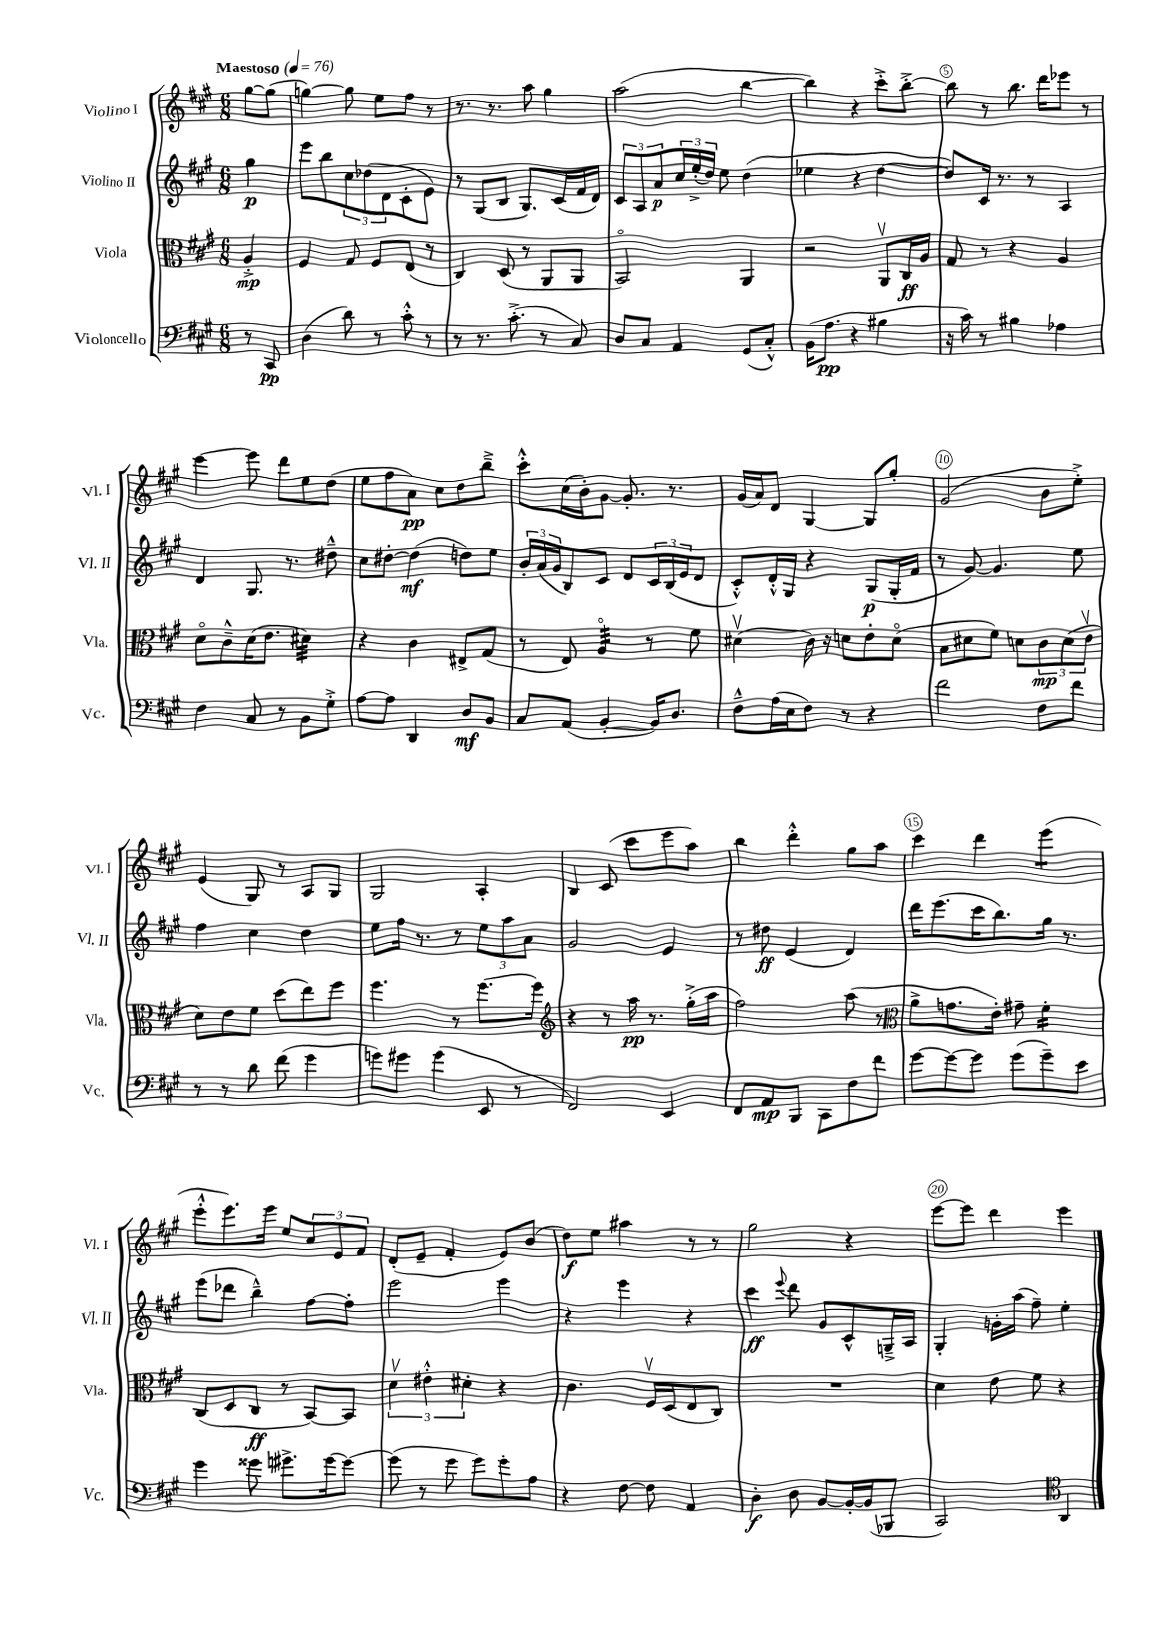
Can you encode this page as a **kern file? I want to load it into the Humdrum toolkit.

**kern	**kern	**kern	**kern
*staff4	*staff3	*staff2	*staff1
*clefF4	*clefC3	*clefG2	*clefG2
*k[f#c#g#]	*k[f#c#g#]	*k[f#c#g#]	*k[f#c#g#]
*M6/8	*M6/8	*M6/8	*M6/8
*MM76	*MM76	*MM76	*MM76
8r	4A'^	4gg#	[8gg#
8CC#	.	.	(8gg#]
=	=	=	=
(4D	4F#	8eee	[4gg)
.	.	8bb	.
8d)	8G#	12cc#	8gg]
.	.	(12dd-	.
8r	8F#	.	8ee
.	.	12d	.
8c#'^^	(8E	8c#'	8ff#
8r	8r	8e)	8r
=	=	=	=
8r	4C#)	8r	8.r
8.r	.	(8G#	.
.	.	.	8.r
.	(8D	8B	.
(8.c#'^	.	.	.
.	8r	8.G#)	8aa
8r	8AA	.	4gg#
.	.	(16c#	.
8C#)	8AA	16f#	.
.	.	16d)	.
=	=	=	=
8D	2BBo)	12c#	(2aa
.	.	12A	.
8C#	.	.	.
.	.	12a	.
4AA	.	24cc#	.
.	.	(24ee'^	.
.	.	24dd)	.
.	.	8ee	.
(8GG#	4AA	(4dd	[4bb
8C#'^^)	.	.	.
=	=	=	=
(16BB	2r	4ee-	4bb])
8.A	.	.	.
4r	.	4r	4r
4B#	8AAv	[4dd	8ccc#'^
.	16C#	.	[8bb'^
.	16A	.	.
=	=	=	=
16r	8G#	8dd])	8bb]
16c#)	.	.	.
8r	8r	16c#	8r
.	.	8.r	.
4B#	4r	.	8.bb
.	.	8r	.
.	.	.	16ddd
4A-	4A	4A	8eee-
.	.	.	8r
=	=	=	=
4F#	8do	4d	[4eee
.	8c#~^^	.	.
8C#	(16d	8.G#	8eee]
.	8.e	.	.
8r	.	.	8ddd
.	.	8.r	.
8BB	4d#)	.	8ee
8G#'^	.	8dd#~^^	(8dd
=	=	=	=
[8A	4r	8cc#	8ee
8A]	.	[8dd#'	8ff#
4DD	4c#	(4dd#]	8a)
.	.	.	8cc#
8D	8E#^	8dd)	8dd
8BB	(8G#	8ee	8bb~^
=	=	=	=
8C#	8r	24b'	8ccc#'^^
.	.	(24a	.
.	.	24g#	.
(8AA	8E)	8B)	(16cc#
.	.	.	16b')
[4BB'	4Ao	8c#	[8g#
.	.	8d	8.g#']
16BB])	8r	24c#	.
.	.	(24B	.
8.D	.	.	8.r
.	.	24e	.
.	8f#	8d	.
=	=	=	=
8F#~^^	(4d#v	8c#'^^)	(16g#
.	.	.	16a)
(16A	.	16d'^^	8d
16E	.	16G#	.
8F#)	16c#)	4r	[4G#
.	16r	.	.
8r	8d	.	.
4r	8e'	(8G#	8G#]
.	(8do	16G#'	8gg#'
.	.	16f#	.
=	=	=	=
2f#	8B	8r	(2g#
.	8d#	[8g#)	.
.	8f#)	4.g#]	.
.	8d	.	.
8F#	12c#	.	8b
.	(12d	.	.
8f#	.	8ee	8ee'^)
.	12ev	.	.
=	=	=	=
8r	8d)	4ff#	(4e
8r	8e	.	.
8d	8f#	4cc#	8G#)
(8f#	(8dd	.	8r
4g#	8ee)	4dd	8A
.	8ff#	.	8G#
=	=	=	=
8g)	4.ff#	8ee	2G#
8g#	.	16ff#	.
.	.	8.r	.
(4g#	.	.	.
.	8r	8r	.
8EE	[8.ff#	12ee	4A'
.	.	12aa	.
8r	.	.	.
.	.	12a	.
.	16ff#]	.	.
=	=	=	=
*	*clefG2	*	*
2FF#)	4r	2g#	4B
.	8r	.	(8c#
.	16aa	.	8ccc#
.	8.r	.	.
4EE	.	4e	8eee
.	(16gg#'^	.	8aa)
.	16aa	.	.
=	=	=	=
8FF#	2ff#)	8r	4bb
8AA	.	8dd#	.
8BBB	.	(4e	4ddd'^^
8CC#	.	.	.
8F#	(8aa	4d)	8gg#
8f#	8r	.	8aa
=	=	=	=
*	*clefC3	*	*
[8g#	8a^	16ddd	4ccc#
.	.	(8.eee	.
8g#_	8.g	.	.
8g#]	.	16ccc#	4ddd
.	16e')	8.bb)	.
(8g#	8g#~	.	.
8g#~)	4f#'	16gg#	(4eee
.	.	8.r	.
8e	.	.	.
=	=	=	=
4g#	(8C#	(8eee	8eee'^^
.	8D	8ddd-	8.eee)
8g##	8C#	4bb~^^)	.
.	.	.	16eee
8.g#^	8r	.	8ee
.	[8BB)	[8ff#	12cc#
[16g#	.	.	.
.	.	.	12e
8g#_	8BB]	8ff#']	.
.	.	.	12f#
=	=	=	=
(8g#]	6dv	2eee	(8d'
8r	.	.	8e~
.	6e#'^^	.	.
8g#	.	.	4f#'
.	6d#'	.	.
8g#)	.	.	.
8g#'	4r	4eee	8e)
8A	.	.	(8b
=	=	=	=
4r	4.c#	4r	8dd)
.	.	.	8ee
[8F#	.	4eee	4aa#
8F#]	16F#v	.	.
.	(16D	.	.
4AA	8E	4r	8r
.	8C#)	.	8r
=	=	=	=
4D'	2.r	4ccc#	2gg#
.	.	8qqeee	.
8D	.	8ddd	.
[8BB	.	8g#	.
16BB'_	.	8c#^^	4r
(16BB]	.	.	.
8BBB-	.	16G~^	.
.	.	16A	.
=	=	=	=
2CC#)	4d	4G#'	[8eee
.	.	.	8eee]
.	8e	16g'	4ddd
.	.	(16aa	.
.	8f#	8ff#~)	.
*clefC4	*	*	*
4AA	4r	4ee'	4eee
==	==	==	==
*-	*-	*-	*-
